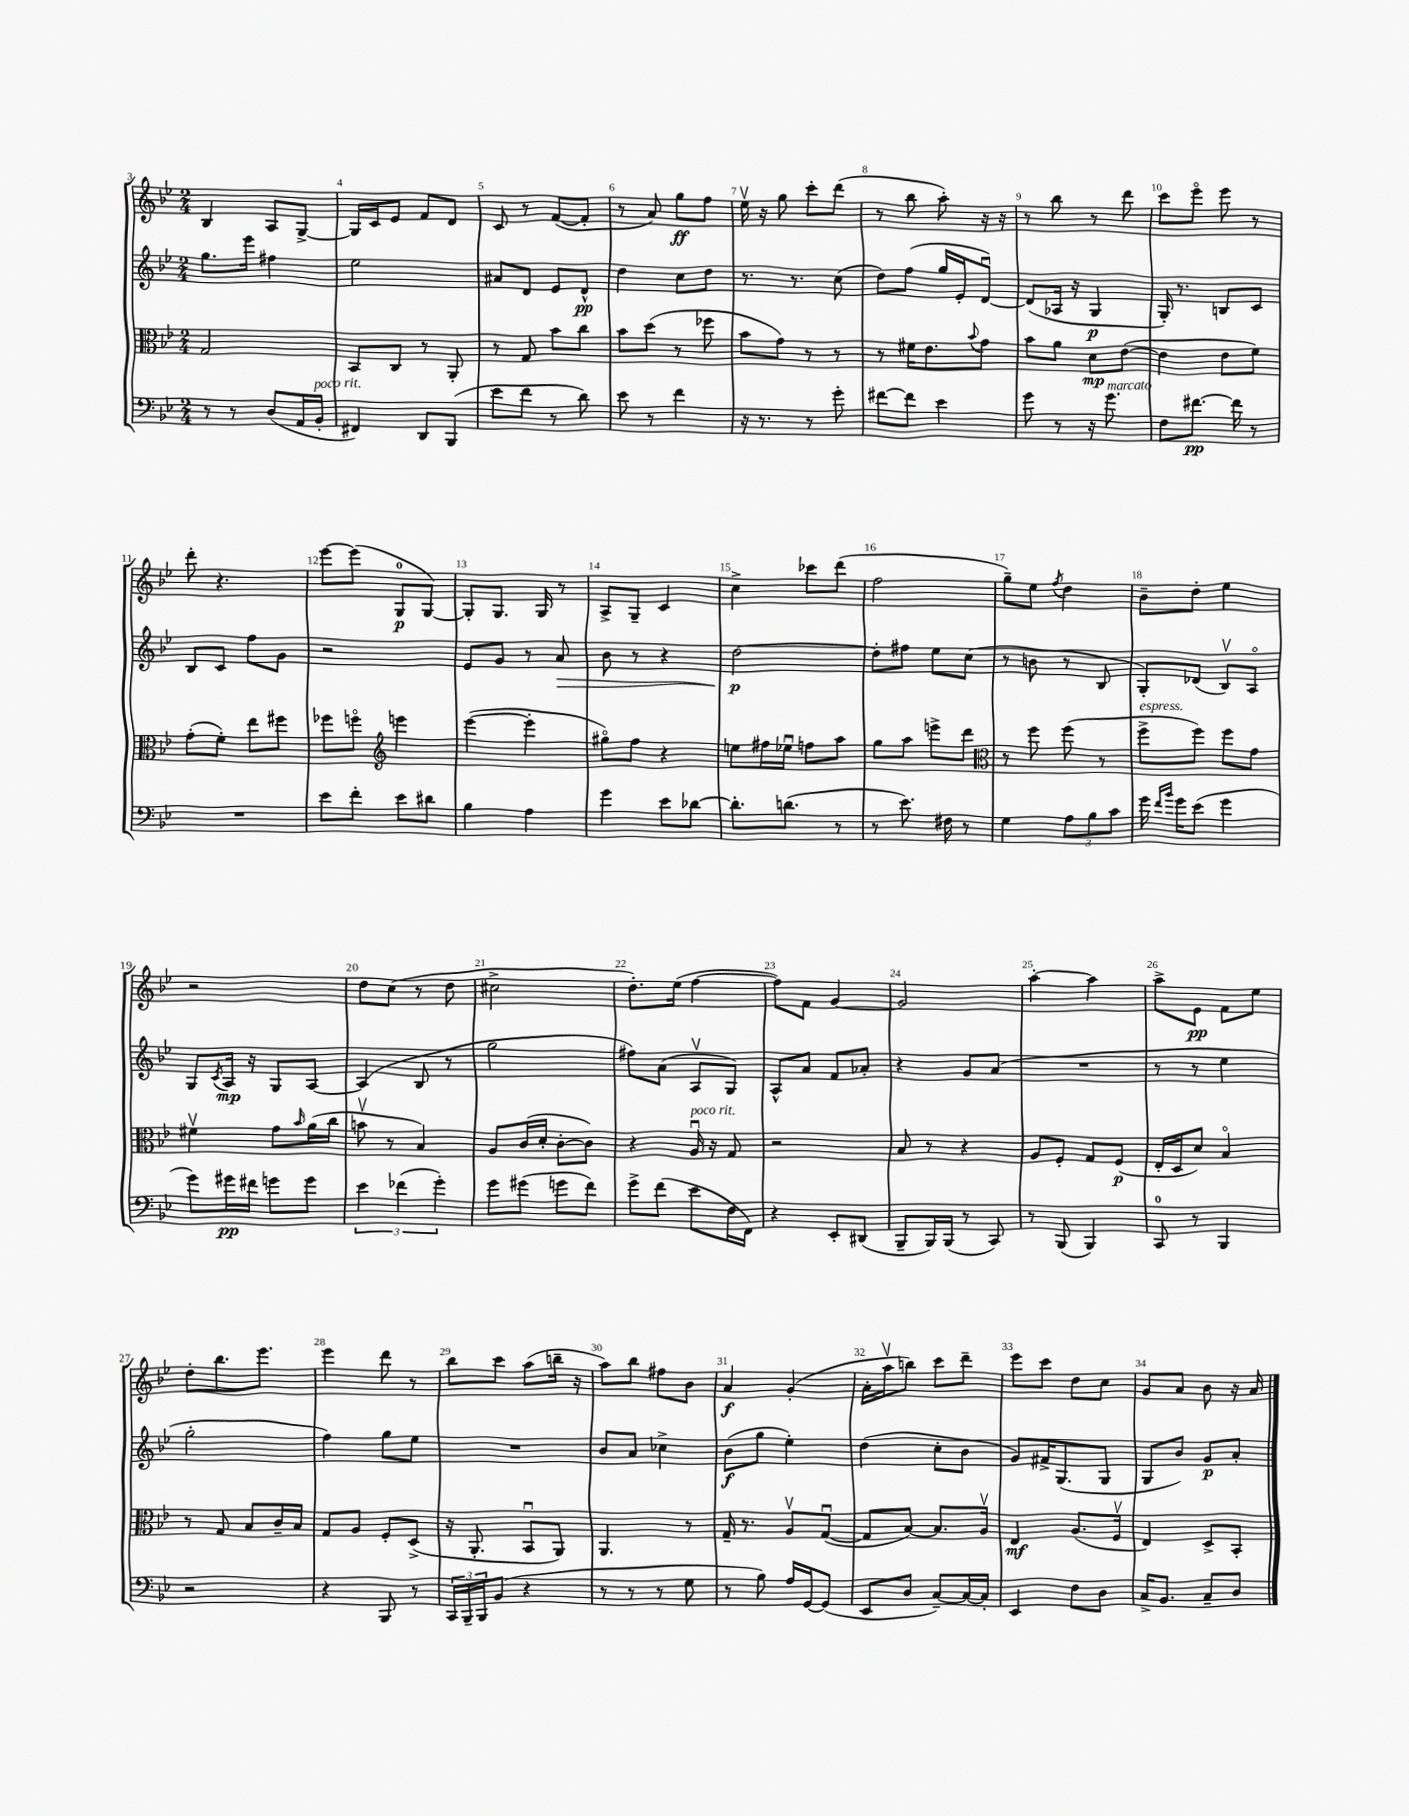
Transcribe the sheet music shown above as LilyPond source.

<<
\new StaffGroup <<
\new Staff = "s0" {
    \clef treble \key bes \major \numericTimeSignature \time 2/4
    bes4 a8 g8~-> |
    g16 c'16 ees'8 f'8 d'8 |
    c'8 r8 f'8~( f'8-. |
    r8 a'8) g''8\ff f''8 |
    ees''16\upbow r16 g''8 c'''8-. d'''8( |
    r8 bes''8 a''8-.) r16 r16 |
    r8 bes''8 r8 d'''8 |
    c'''8 ees'''8\flageolet ees'''8 r8 |
    d'''8-. r4. |
    ees'''8~ ees'''8( g8-0\p g8~) |
    g8-. g8. g16 r8 |
    a8-> g8-- c'4 |
    c''4-> ces'''8 d'''8( |
    f''2 |
    g''8--) ees''8 \acciaccatura { f''8 } d''4 |
    bes'8-- d''8-. ees''4 |
    r2 |
    d''8 c''8( r8 d''8 |
    cis''2-> |
    d''8.-.) ees''16( f''4~ |
    f''8) f'8 g'4~ |
    g'2 |
    a''4~-. a''4 |
    a''8-> ees'8\pp f'8 ees''8 |
    d''8-. bes''8. ees'''8. |
    ees'''4 d'''8 r8 |
    bes''8 c'''8 a''8( b''16-- r16 |
    a''8) bes''8 fis''8 bes'8 |
    a'4\f g'4-.( |
    a'16-. a''16\upbow b''8) c'''8 d'''8-- |
    ees'''8 c'''8 d''8 c''8 |
    g'8 a'8 bes'8 r16 a'16 \bar "|." |
}
\new Staff = "s1" {
    \clef treble \key bes \major \numericTimeSignature \time 2/4
    g''8. ees'''16 fis''4 |
    ees''2 |
    ais'8 d'8 ees'8 d'8-^\pp |
    d''4 c''8 d''8 |
    r8. r8. c''8( |
    d''8) f''8( g''16 ees'16-. d'8~\downbow) |
    d'8( aes16 r16 g4\p |
    g16-.) r8. b8 c'8 |
    bes8 c'8 f''8 g'8 |
    r2 |
    ees'8 g'8 r8 a'8\> |
    bes'8 r8 r4 |
    d''2~\p\! |
    d''8-. fis''8 ees''8 c''8( |
    r8 b'8 r8 bes8 |
    g8-.) des'8( bes8\upbow) a8\flageolet |
    g8 \acciaccatura { c'8 } a16\mp r16 g8 a8~ |
    a4( bes8 r8 |
    g''2 |
    fis''8) a'8( a8\upbow g8) |
    a8-^ a'8 f'8 aes'8-. |
    r4 g'8 a'8( |
    R2 |
    r8 r8 ees''4 |
    g''2-. |
    f''4) g''8 ees''8 |
    R2 |
    bes'8 a'8 ces''4-> |
    bes'8\f( g''8 ees''4-.) |
    d''4( c''8-. bes'8 |
    g'8) fis'16-> g8.( g8 |
    g8 bes'8) g'8\p a'8-. \bar "|." |
}
\new Staff = "s2" {
    \clef alto \key bes \major \numericTimeSignature \time 2/4
    g2 |
    bes,8 c8 r8 a,8-. |
    r8 g8 bes'8 c''8 |
    bes'8 d''8( r8 fes''8 |
    bes'8 g'8) r8 r8 |
    r8 fis'16 ees'8. \appoggiatura { bes'8 } g'8 |
    bes'8 a'8 d'8\mp ees'8~( |
    ees'4 ees'8 f'8) |
    g'8-.( f'8-.) ees''8 fis''8 |
    fes''8 f''8\flageolet \clef treble e'''4 |
    ees'''4~( ees'''4-. |
    gis''8\flageolet) f''8 r4 |
    e''8 fis''16 ees''16\downbow f''8 a''8 |
    g''8 a''8 e'''8-> d'''8 |
    \clef alto r8 f''8 f''8( r8 |
    f''8->^\markup { \italic "espress." } f''8) f''8 g'8 |
    fis'4\upbow g'8 \grace { bes'16 } a'16( c''16 |
    b'8\upbow r8 bes4) |
    a8 c'16( d'16-. c'8~-. c'8) |
    r4 a16\downbow^\markup { \italic "poco rit." } r16 g8 |
    r2 |
    bes8 r8 r4 |
    a8 f8-. g8 f8\p( |
    ees16-. d16 d'8) bes4\flageolet |
    r8 g8 bes8 c'16-- bes16 |
    g8 a8 f8-. d8->( |
    r16 a,8.-. bes,8\downbow a,8) |
    a,4. r8 |
    g16-- r8. a8\upbow g8~\downbow( |
    g8 bes8~) bes8. a16\upbow |
    ees4\mf a8.( f16\upbow |
    ees4) d8-> bes,8-. \bar "|." |
}
\new Staff = "s3" {
    \clef bass \key bes \major \numericTimeSignature \time 2/4
    r8 r8 d8( a,16 bes,16-.^\markup { \italic "poco rit." } |
    fis,4) d,8 bes,,8( |
    ees'8 f'8 r8 d'8) |
    ees'8 r8 f'4 |
    r16 r8. r8 g'8-. |
    fis'8~ fis'8 ees'4 |
    g'8 r8 r16 g'8.^\markup { \italic "marcato" } |
    f8 fis'8.~\pp fis'16 r8 |
    R2 |
    ees'8 f'8-. ees'8 dis'8 |
    bes4 a4 |
    g'4 ees'8 des'8~ |
    des'8.-. d'8.( r8 |
    r8 ees'8.) fis16 r8 |
    g4 \tuplet 3/2 { a8 bes8 c'8 } |
    g'16 \grace { f'16 bes'16 } g'16 ees'8( g'4 |
    g'8) gis'16\pp fis'16 g'8 g'8 |
    \tuplet 3/2 { ees'4 fes'4( g'4-.) } |
    g'8 gis'8( g'8 f'8) |
    g'8-> f'8( ees'8 f16 f,16) |
    r4 ees,8-. dis,8( |
    bes,,8-- bes,,16) bes,,16( r8 c,8) |
    r8 bes,,8( bes,,4) |
    c,8-0 r8 bes,,4 |
    r2 |
    r4 bes,,8 r8 |
    \tuplet 3/2 { c,16 bes,,16-- bes,,16 } bes,8( r4 |
    r8 r8 r8 g8 |
    r8 bes8) a16 g,16~ g,8( |
    ees,8 d8 c8~--) c16~ c16-. |
    ees,4 f8 d8 |
    c16-> bes,8. c8-- d8 \bar "|." |
}
>>
>>
\layout { \context { \Score currentBarNumber = #3 \override BarNumber.break-visibility = ##(#f #t #t) barNumberVisibility = #all-bar-numbers-visible } }
